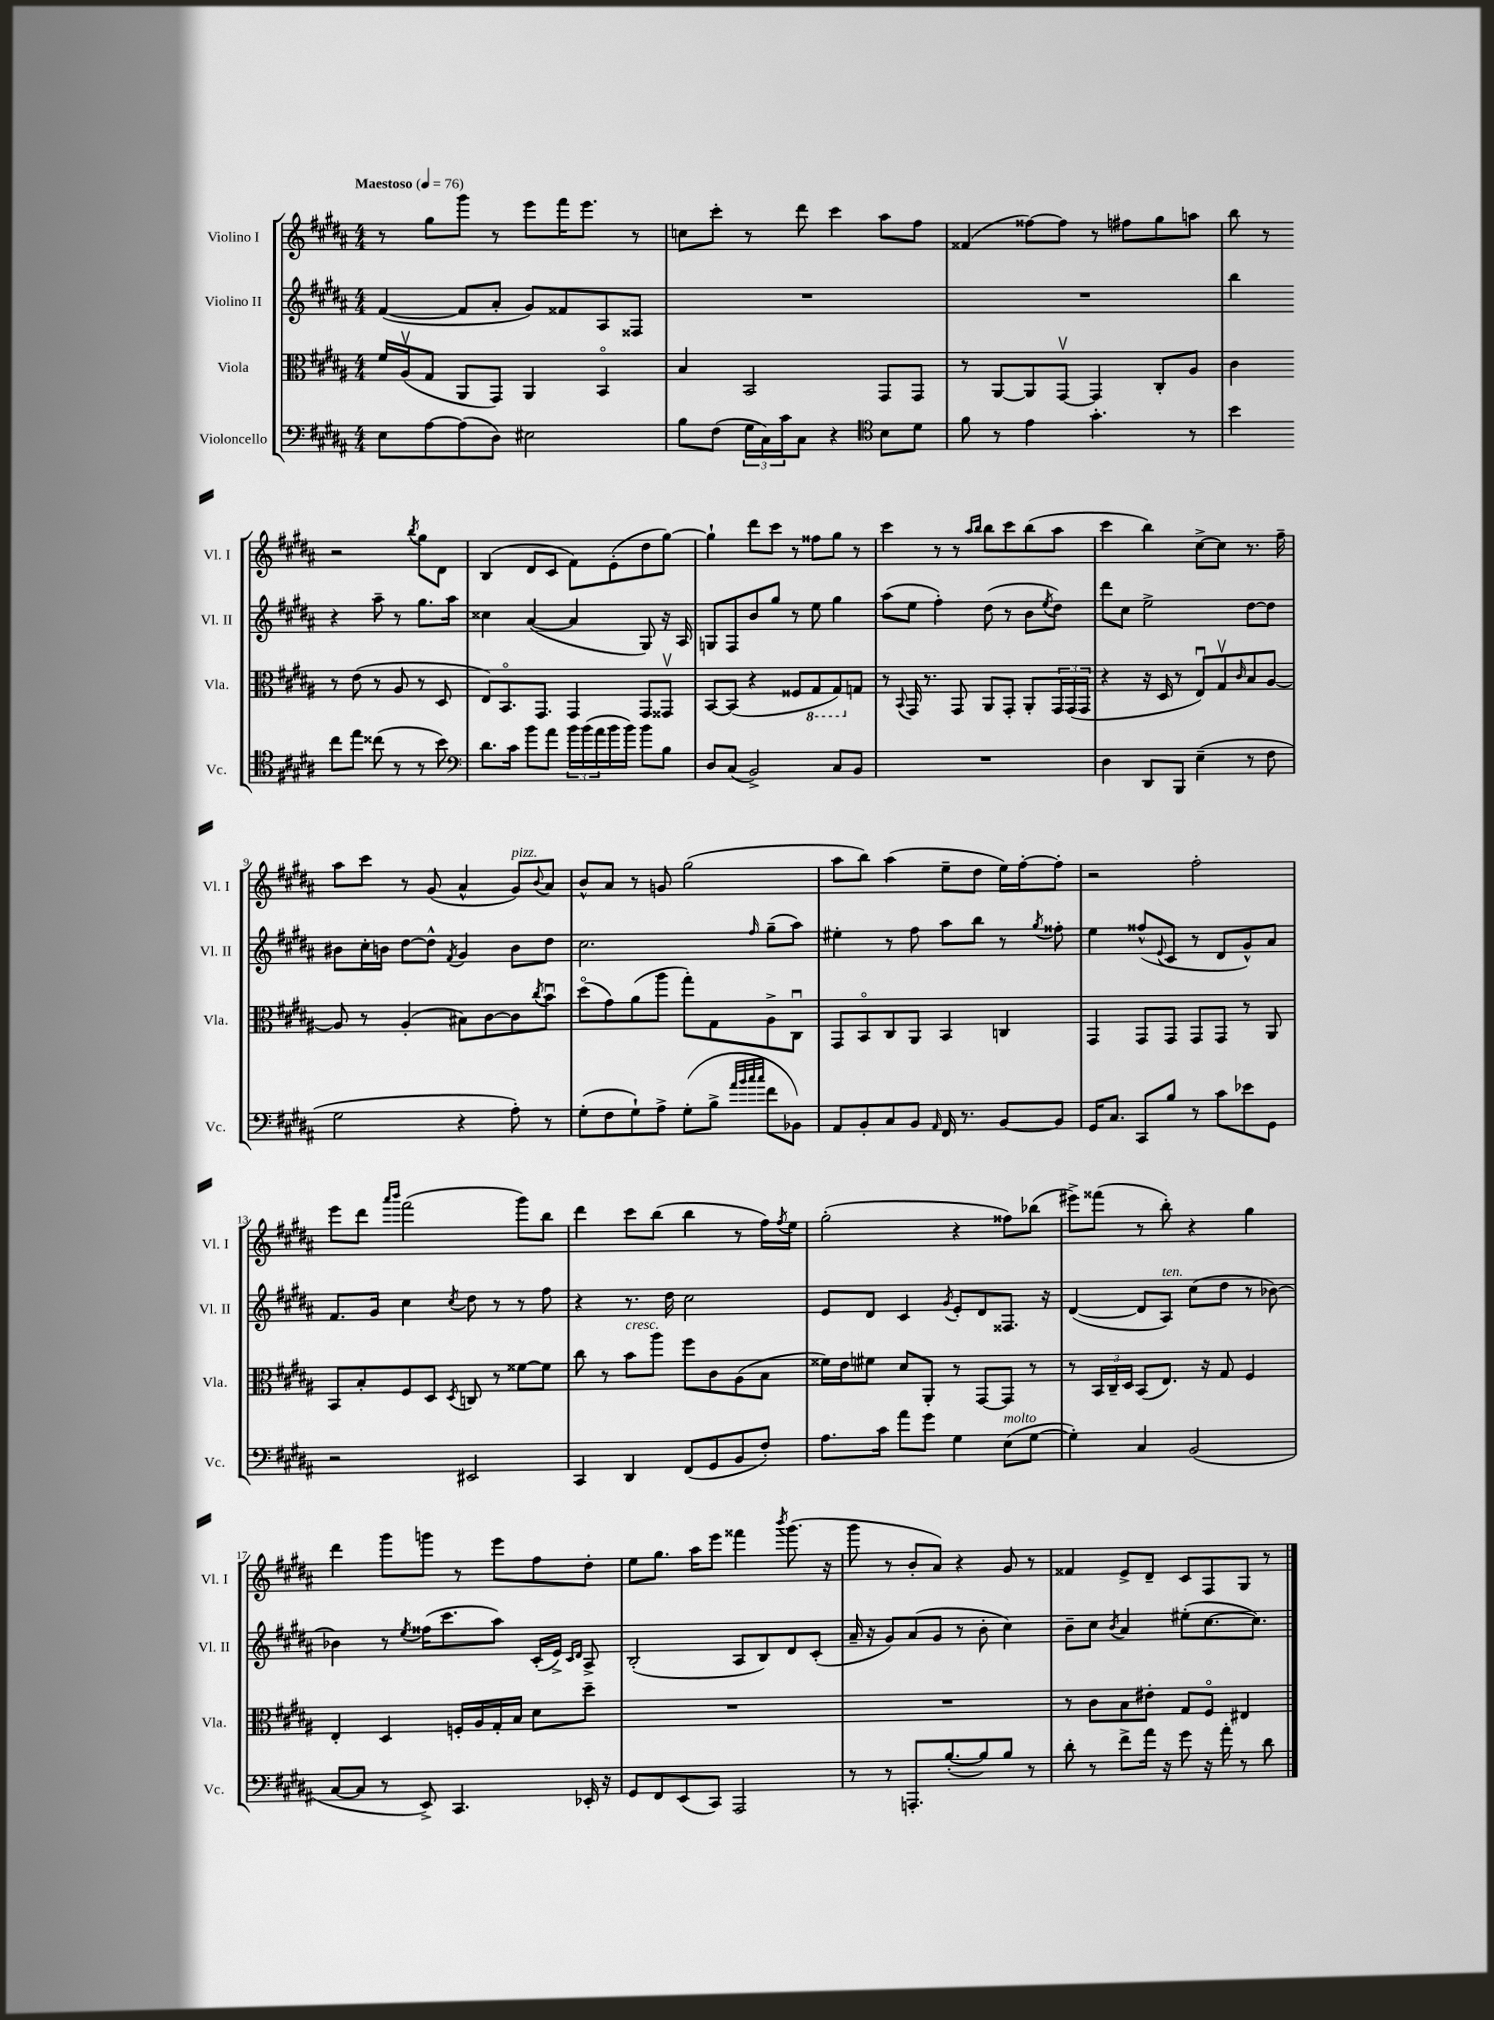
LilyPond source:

<<
\new StaffGroup <<
\new Staff = "s0" \with { instrumentName = "Violino I" shortInstrumentName = "Vl. I" } {
    \clef treble \key b \major \numericTimeSignature \time 4/4 \tempo "Maestoso" 4 = 76
    r8 gis''8 gis'''8 r8 e'''8 fis'''16 e'''8. r8 |
    c''8 cis'''8-. r8 dis'''8 cis'''4 ais''8 fis''8 |
    fisis'4( fisis''8~) fisis''8 r8 fis''8 gis''8 a''8 |
    b''8 r8 r2 \acciaccatura { b''8 } gis''8 dis'8 |
    b4( dis'8 cis'8 fis'8) e'8-.( dis''8 gis''8~) |
    gis''4-! dis'''8 cis'''8 r8 fisis''8 gis''8 r8 |
    cis'''4 r8 r8 \grace { ais''16 b''16 } b''8 cis'''8 b''8( ais''8 |
    cis'''4 b''4) cis''8~-> cis''8 r8. fis''16-- |
    ais''8 cis'''8 r8 gis'8( ais'4-^ gis'8^\markup { \italic "pizz." }) \appoggiatura { b'8 } ais'8 |
    b'8-^ ais'8 r8 g'8 gis''2( |
    ais''8 b''8) ais''4( e''8-- dis''8 e''16) fis''16~-. fis''8-. |
    r2 fis''2-. |
    e'''8 dis'''8 \grace { ais'''16 b'''16 } fis'''2( gis'''8) b''8 |
    dis'''4 cis'''8 b''8( b''4 r8 fis''16) \acciaccatura { fis''8 } e''16 |
    gis''2-.( r4 fisis''8) bes''8( |
    eis'''8->) fisis'''8( r8 b''8-.) r4 gis''4 |
    dis'''4 gis'''8 g'''8 r8 e'''8 fis''8 dis''8-. |
    e''8 gis''8. ais''16 e'''8 fisis'''4 \acciaccatura { b'''8 } gis'''8.( r16 |
    gis'''8 r8 b'8-. ais'8) r4 gis'8 r8 |
    fisis'4 e'8-> dis'8-- cis'8 fis8 gis8 r8 \bar "|." |
}
\new Staff = "s1" \with { instrumentName = "Violino II" shortInstrumentName = "Vl. II" } {
    \clef treble \key b \major \numericTimeSignature \time 4/4
    fis'4~( fis'8 ais'8-. gis'8) fisis'8 ais8 fisis8 |
    R1 |
    R1 |
    b''4 r4 ais''8-- r8 gis''8. ais''16 |
    cisis''4 ais'4~( ais'4 gis8) r16 ais16 |
    g8 fis8 b'8 gis''8 r8 e''8 gis''4 |
    ais''8( e''8 fis''4-.) dis''8( r8 b'8 \acciaccatura { e''8 } dis''8) |
    dis'''8 cis''8 e''2-> dis''8~ dis''8 |
    bis'8 cis''16-. b'16 dis''8~ dis''8-^ \acciaccatura { fis'8 } gis'4 b'8 dis''8 |
    cis''2. \grace { fis''16 } gis''8--( ais''8) |
    eis''4-. r8 fis''8 ais''8 b''8 r8 \acciaccatura { gis''8 } fisis''8-. |
    e''4 fisis''8-^( \appoggiatura { e'8 } cis'8 r8 dis'8 gis'8-^) ais'8 |
    fis'8. gis'16 cis''4 \acciaccatura { cis''8 } dis''8 r8 r8 fis''8 |
    r4 r8. dis''16 cis''2 |
    e'8 dis'8 cis'4 \acciaccatura { gis'8 } e'8-. dis'8 fisis8. r16 |
    dis'4~( dis'8 ais8^\markup { \italic "ten." }) cis''8( dis''8 r8 bes'8~) |
    bes'4 r8 \acciaccatura { e''8 } fisis''16( cis'''8. ais''8) cis'16-.( e'16->) \grace { cis'16 dis'16 } ais8-> |
    b2-.( ais8 b8) dis'8 cis'8-.( |
    ais'16-- r16 gis'8) ais'8( gis'8 r8 b'8-. cis''4) |
    b'8-- cis''8 \acciaccatura { b'8 } ais'4 eis''8-.( cis''8.~ cis''8.) \bar "|." |
}
\new Staff = "s2" \with { instrumentName = "Viola" shortInstrumentName = "Vla." } {
    \clef alto \key b \major \numericTimeSignature \time 4/4
    fis'16 ais16\upbow( gis8 ais,8 gis,8) ais,4 b,4\flageolet |
    b4 b,2 gis,8 gis,8 |
    r8 ais,8~ ais,8 gis,8~\upbow gis,4 cis8-. ais8 |
    cis'4 r8 e'8( r8 ais8 r8 dis8 |
    e8) b,8.\flageolet gis,8. gis,4 gis,8 gisis,8\upbow |
    b,8~ b,8( r4 fisis8 \ottava #-1 gis,8 gis,8) \ottava #0 g8 |
    r8 \appoggiatura { b,8 } gis,16 r8. gis,8 ais,8 gis,8-. ais,8-. \tuplet 3/2 { gis,16 gis,16( gis,16 } |
    r4 r16 dis16 r8 e8\downbow) gis8\upbow \grace { cis'16 } b8 ais8~ |
    ais8 r8 ais4-.( bis8) cis'8~ cis'8 \acciaccatura { cis''8 } b'8\downbow |
    dis''8\flageolet( gis'8) ais'8( ais''8 gis''8-.) gis8 ais8-> cis8\downbow |
    gis,8 b,8\flageolet cis8 ais,8 b,4 c4 |
    gis,4 gis,8 gis,8 gis,8 gis,8 r8 ais,8 |
    b,8 b8-. fis8 dis8 \acciaccatura { dis8 } c8 r8 fisis'8~ fisis'8 |
    cis''8 r8 b'8^\markup { \italic "cresc." } ais''8 fis''8 cis'8 ais8( b8 |
    fisis'16) e'16 fis'8 dis'8 ais,8-. r8 gis,8~ gis,8 r8 |
    r8 \tuplet 3/2 { b,16 cis16-- dis16 } b,8( e8.) r16 gis8 fis4 |
    e4-. dis4 f16-. ais16 gis16-. b16 dis'8 dis''8-- |
    R1 |
    R1 |
    r8 cis'8 b8 eis'8-. gis8 fis8\flageolet eis4 \bar "|." |
}
\new Staff = "s3" \with { instrumentName = "Violoncello" shortInstrumentName = "Vc." } {
    \clef bass \key b \major \numericTimeSignature \time 4/4
    e8 ais8~ ais8( dis8) eis2 |
    b8 fis8( \tuplet 3/2 { gis16 cis16) cis'16 } cis8 r4 \clef tenor b8 dis'8 |
    fis'8 r8 e'4 gis'4.-. r8 |
    b'4 cis''8 e''8 cisis''8( r8 r8 b'8) |
    \clef bass dis'8. cis'16 b'8 ais'8 \tuplet 3/2 { b'16 b'16( ais'16 } b'16 b'16) b'8 b8 |
    dis8 cis8( b,2->) cis8 b,8 |
    R1 |
    dis4 dis,8 b,,8 e4--( r8 fis8 |
    gis2 r4 ais8-.) r8 |
    gis8-.( fis8 gis8-!) ais8-> gis8-.( b8-> \grace { ais'32 b'32 cis''32 cis''32 } fis'8 bes,8) |
    ais,8 b,8-. cis8 b,8 \grace { ais,16 } fis,16 r8. b,8~ b,8 |
    gis,16 cis8. cis,8 b8 r8 cis'8 ees'8 gis,8 |
    r2 eis,2 |
    cis,4 dis,4 fis,8( gis,8 b,8 fis8-.) |
    ais8. cis'16 ais'8 gis'8 gis4 e8^\markup { \italic "molto" }( gis8~ |
    gis4-.) cis4 b,2( |
    cis8~ cis8 r8 e,8->) cis,4. ees,16-. r16 |
    gis,8 fis,8 e,8( cis,8) ais,,2 |
    r8 r8 a,,8.-. b8.~-.( b8) b8 r8 |
    dis'8-. r8 fis'8-> ais'16 r16 gis'8 r16 ais'16-. r8 dis'8 \bar "|." |
}
>>
>>
